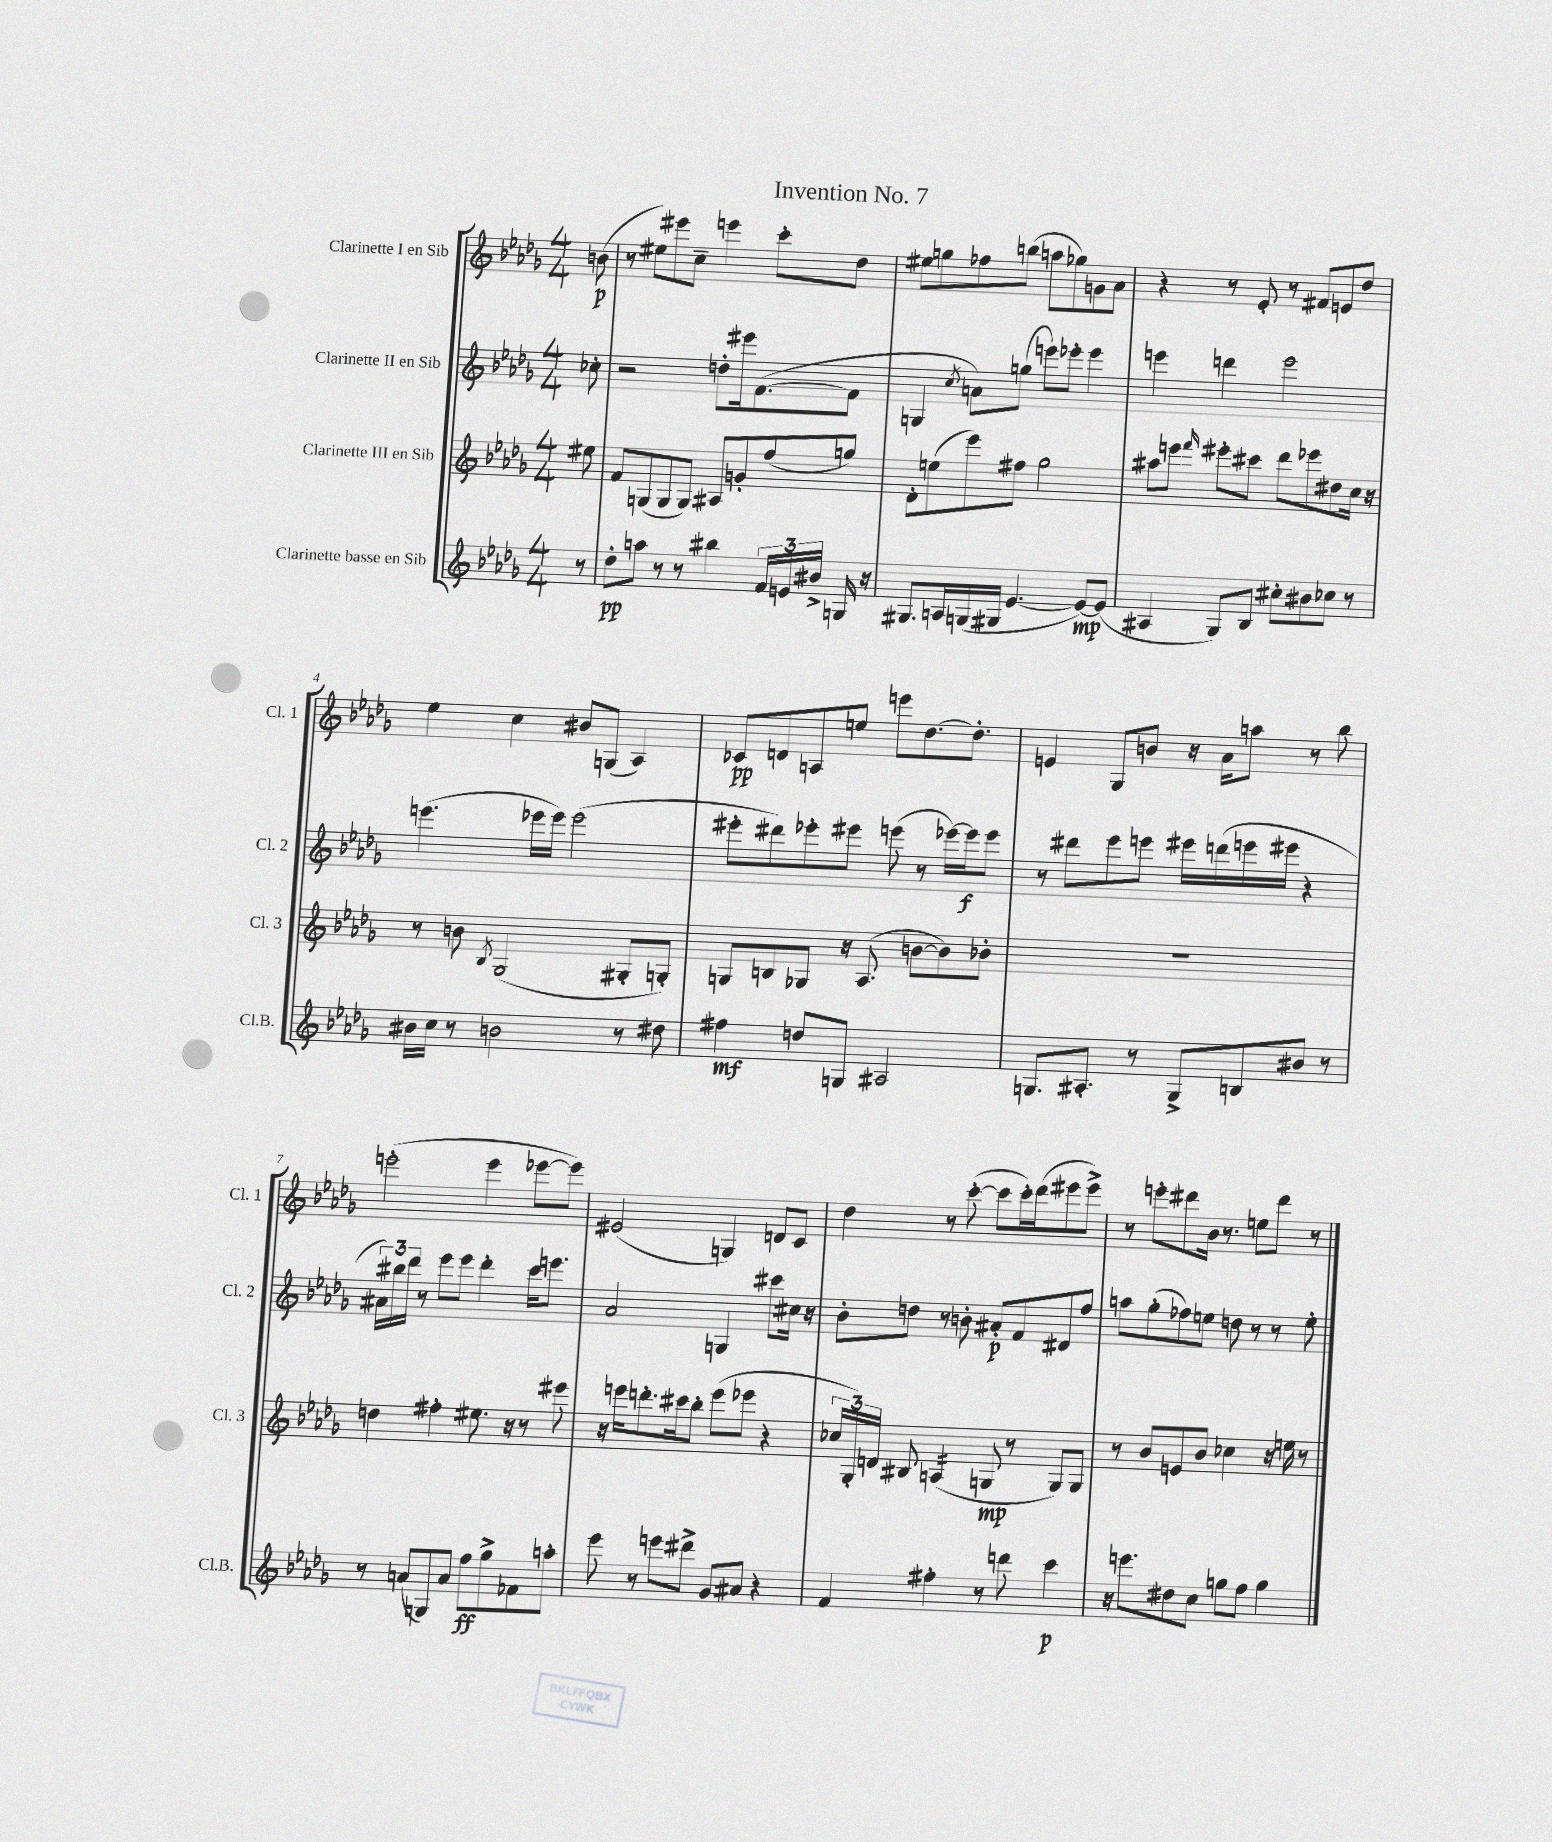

**kern	**kern	**kern	**kern
*staff4	*staff3	*staff2	*staff1
*clefG2	*clefG2	*clefG2	*clefG2
*k[b-e-a-d-g-]	*k[b-e-a-d-g-]	*k[b-e-a-d-g-]	*k[b-e-a-d-g-]
*M4/4	*M4/4	*M4/4	*M4/4
8r	8ee#	8cc-'	(8b
=	=	=	=
8dd-'	8f	2r	8r
8aa	(8G	.	8ee#)
8r	8G	.	8eee#
8r	8G)	.	8cc~
4bb#	8A#	8dd'	4eee
.	8g'	16eee#	.
.	.	([8.f	.
24f	(8ff	.	8ccc'
24e	.	.	.
24b#^	.	.	.
16G	8gg)	8f]	8dd-
16r	.	.	.
=	=	=	=
8.G#	8d-'	4G	8ee#
.	(8ee	.	8gg
16A	.	.	.
.	.	8qcc	.
(16G	8eee-)	8a)	8ff-
16G#	.	.	.
[4.e-	8ff#	(8gg	(8bb
.	2gg-	8eee)	8aa
.	.	8eee-'	8gg-)
8e-_)	.	4eee-	8g
(8e-]	.	.	8a-
=	=	=	=
4A#	8aa#	4eee	4r
.	8eee	.	.
.	16qqfff	.	.
8G-)	8eee#'	4ddd	8r
8B-	8ccc#	.	8e-'
8cc#'	8ddd-	2eee	8r
8b#	8eee-	.	8f#
8cc-	8dd#	.	8e
8r	16cc	.	8dd-
.	16r	.	.
=	=	=	=
16b#	8r	(4.eee	4ee-
16cc	.	.	.
8r	8b	.	.
.	8qB-	.	.
2b	(2G-	.	4cc
.	.	16eee-	.
.	.	16eee-)	.
.	.	(2eee-	8b#
.	.	.	(8G
8r	8G#'	.	4A-)
8dd#	8G')	.	.
=	=	=	=
4ff#	8G	8eee#'	8c-
.	8B	8ddd#)	8d
8dd	8G-	8eee-'	8A
8G	16r	8eee#	8ee
.	(8.A-	.	.
2A#	.	(8eee	8eee
.	[8b	8r	[8.dd-
.	8b])	[16eee-)	.
.	.	16eee-]	8.dd-']
.	8b-'	8eee-	.
=	=	=	=
8.G	1r	8r	4e
.	.	8ddd#	.
8.A#'	.	.	.
.	.	8eee-	8G-
8r	.	8eee	8b
8G^	.	16eee#	16r
.	.	(16ddd	16a-
8B	.	16eee	8aa
.	.	16eee#	.
8b#	.	4r	8r
8r	.	.	8bb-
=	=	=	=
8r	4dd	24a#)	(2eee'
.	.	24bb#	.
.	.	24ddd-	.
(8a	.	8r	.
8G)	4ff#'	8eee-	.
8a	.	8eee-	.
8ff	8.ee#	4ddd-'	4eee
8gg-^	.	.	.
.	16r	.	.
8f-	8r	16ccc	[8eee-
.	.	8.eee	.
8aa'	8eee#	.	8eee-])
=	=	=	=
8eee-	16r	2a-	(2e#
.	16eee	.	.
8r	8.ddd'	.	.
8eee	.	.	.
.	16ccc#	.	.
8ddd#^	8bb-'	.	.
8g-	(8eee	4G	4G)
8a#	8eee-	.	.
4r	4r	8ccc#	8d
.	.	16cc#	8c
.	.	16r	.
=	=	=	=
4f	24cc-	8b-'	4dd-
.	24G-')	.	.
.	24d	.	.
.	8B#	8dd	.
4ff#'	(4A	8r	8r
.	.	8b'	([8ccc'
8r	8G	8a#'	8ccc]
8ddd	8r	8f	16ccc')
.	.	.	(16ddd-
4ccc	8G)	8d#	8eee#
.	8G	8ff	8eee#^)
=	=	=	=
16r	8r	8aa	8r
8.eee	.	.	.
.	8b-	(8gg-'	8eee'
8dd#	8e	8ff-)	8ddd#
8cc	8b-	8ee	16b-
.	.	.	8.r
8gg	4cc-	8dd	.
8ff	.	8r	8ee
4gg	16r	8r	8ddd#
.	16ee	.	.
.	8r	8ee'	8r
==	==	==	==
*-	*-	*-	*-
